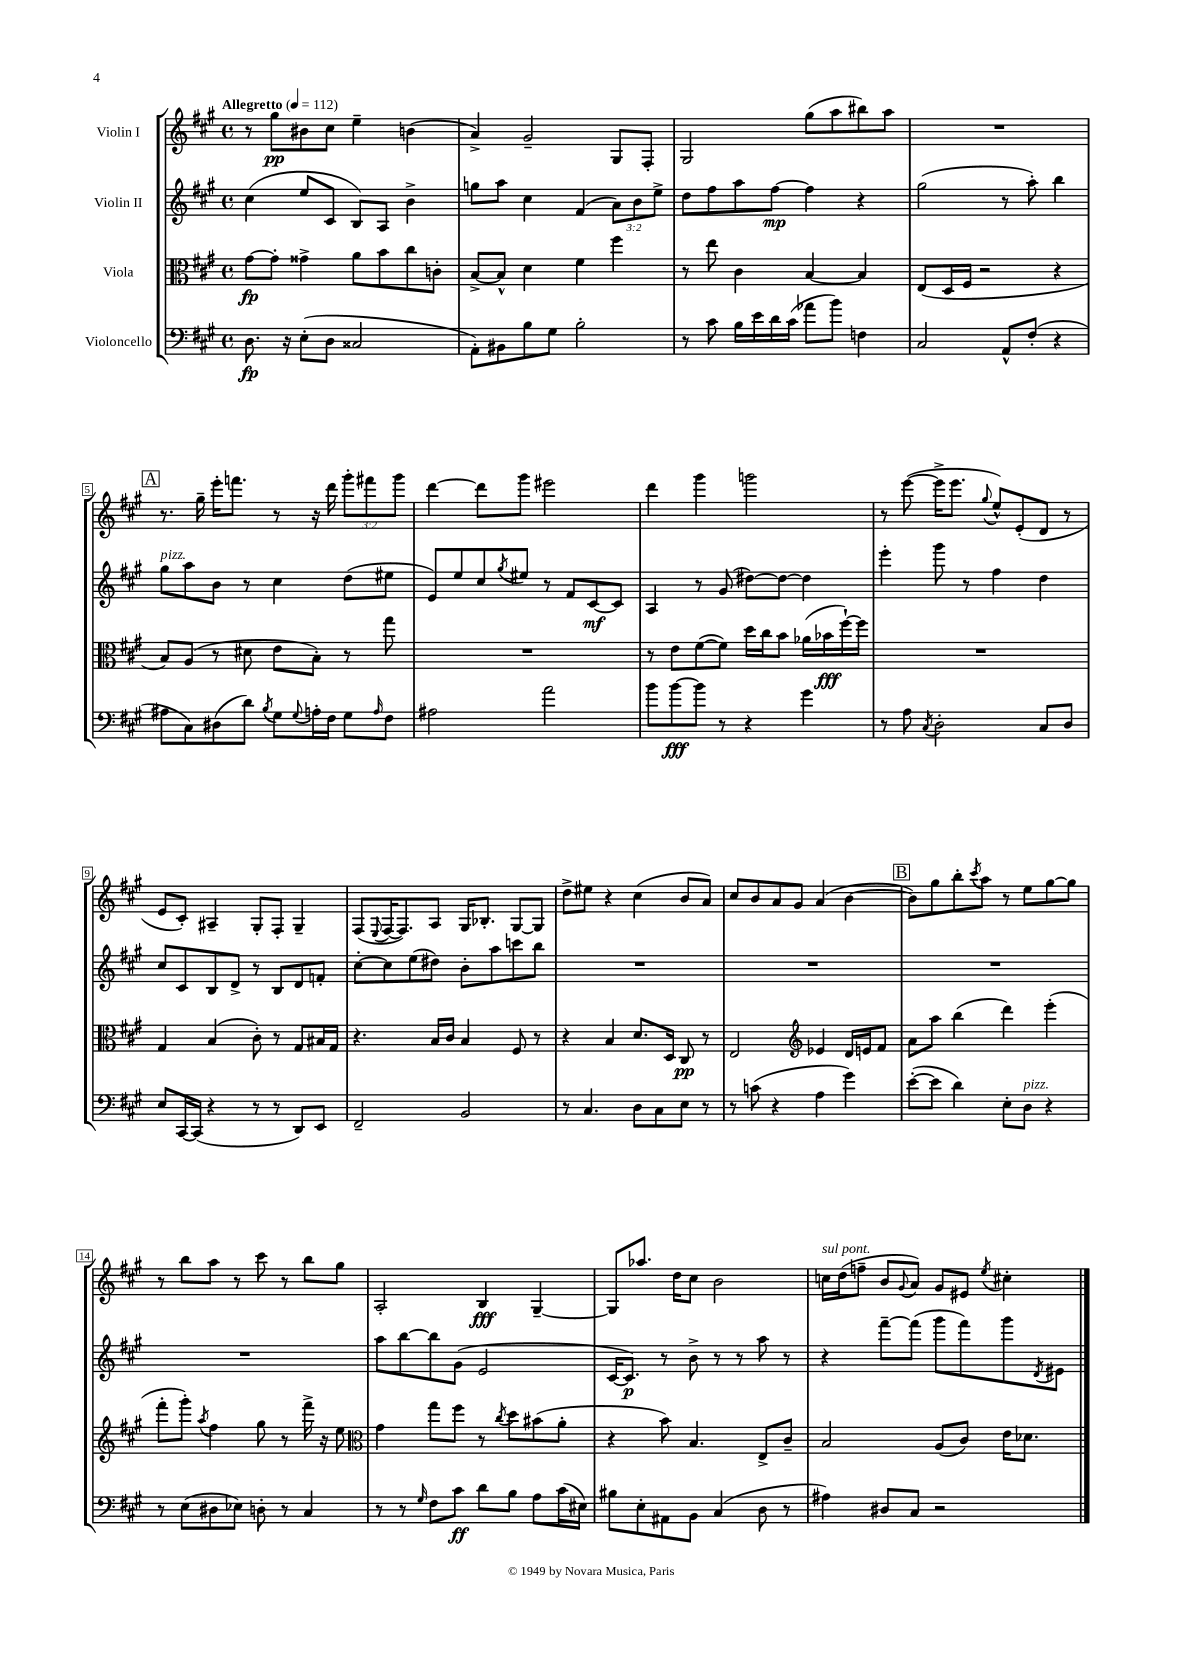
<<
\new StaffGroup <<
\new Staff = "s0" \with { instrumentName = "Violin I" } {
    \clef treble \key a \major \defaultTimeSignature \time 4/4 \override Staff.TupletNumber.text = #tuplet-number::calc-fraction-text \tempo "Allegretto" 4 = 112
    r8 gis''8\pp bis'8 cis''8 e''4-- b'4( |
    a'4->) gis'2-- gis8 fis8-. |
    gis2 gis''8( a''8 bis''8) a''8 |
    R1 |
    \mark \markup { \box "A" } r8. gis''16-- e'''16-. f'''8. r8 r16 d'''16 \tuplet 3/2 { gis'''8-. fis'''8 gis'''8 } |
    d'''4~ d'''8 gis'''8 eis'''2 |
    d'''4 gis'''4 g'''2 |
    r8 e'''8~( e'''16-> e'''8. \appoggiatura { gis''8 } e''8-^) e'8-.( d'8 r8 |
    e'8 cis'8-.) ais4-- gis8-. fis8-. gis4-- |
    fis8( \appoggiatura { e8 } fis16~ fis8.) a8 gis16 bes8.-. gis8~ gis8 |
    d''8-> eis''8 r4 cis''4( b'8 a'8) |
    cis''8 b'8 a'8 gis'8 a'4( b'4~ |
    \mark \markup { \box "B" } b'8) gis''8 b''8-. \acciaccatura { cis'''8 } a''8 r8 e''8 gis''8~ gis''8 |
    r8 b''8 a''8 r8 cis'''8 r8 b''8 gis''8 |
    a2-. b4\fff gis4~-- |
    gis8 aes''8. d''16 cis''8 b'2 |
    c''16^\markup { \italic "sul pont." } d''16( f''8-- b'8 \appoggiatura { gis'8 } a'8) gis'8 eis'8 \acciaccatura { e''8 } cis''4-. \bar "|." |
}
\new Staff = "s1" \with { instrumentName = "Violin II" } {
    \clef treble \key a \major \defaultTimeSignature \time 4/4 \override Staff.TupletNumber.text = #tuplet-number::calc-fraction-text
    cis''4( e''8 cis'8 b8) a8 b'4-> |
    g''8 a''8 cis''4 fis'4( \tuplet 3/2 { a'8) b'8 e''8-> } |
    d''8 fis''8 a''8 fis''8~\mp fis''4 r4 |
    gis''2( r8 a''8-.) b''4 |
    \mark \markup { \box "A" } gis''8^\markup { \italic "pizz." } a''8 b'8 r8 cis''4 d''8( eis''8 |
    e'8) e''8 cis''8 \acciaccatura { gis''8 } eis''8 r8 fis'8 cis'8~\mf cis'8 |
    a4 r8 gis'8( dis''8~) dis''8~ dis''4 |
    e'''4-. gis'''8 r8 fis''4 d''4 |
    cis''8 cis'8 b8 d'8-> r8 b8 d'8 f'8-. |
    cis''8~-. cis''8 e''8( dis''8) b'8-. a''8 c'''8 b''8 |
    R1 |
    R1 |
    \mark \markup { \box "B" } R1 |
    R1 |
    a''8 b''8~ b''8 gis'8( e'2 |
    cis'16~ cis'8.\p) r8 b'8-> r8 r8 a''8 r8 |
    r4 fis'''8~-- fis'''8( gis'''8 fis'''8) gis'''8 \acciaccatura { d'8 } eis'8 \bar "|." |
}
\new Staff = "s2" \with { instrumentName = "Viola" } {
    \clef alto \key a \major \defaultTimeSignature \time 4/4
    gis'8~\fp gis'8-. gisis'4-> a'8 b'8 cis''8 c'8-. |
    b8~-> b8-^ d'4 fis'4 fis''4 |
    r8 e''8 cis'4 b4~ b4 |
    e8( d16 fis16 r2 r4 |
    \mark \markup { \box "A" } b8) a8( r8 dis'8 e'8 b8-.) r8 gis''8 |
    R1 |
    r8 e'8 fis'8~( fis'8) d''16 cis''16 b'8 aes'16( bes'16\fff fis''16~-!) fis''16 |
    R1 |
    gis4 b4( cis'8-.) r8 gis8 bis16 gis16 |
    r4. b16 cis'16 b4 fis8 r8 |
    r4 b4 d'8. d16 cis8\pp r8 |
    e2 \clef treble ees'4 d'16 e'16 fis'8 |
    \mark \markup { \box "B" } a'8 a''8 b''4( d'''4) e'''4-.( |
    fis'''8-. gis'''8-.) \acciaccatura { a''8 } fis''4 gis''8 r8 fis'''16-> r16 e''8 |
    \clef alto gis'4 gis''8 fis''8 r8 \acciaccatura { cis''8 } d''8 bis'8( a'8-. |
    r4 b'8) b4. e8-> cis'8-- |
    b2 a8( cis'8) e'16 des'8. \bar "|." |
}
\new Staff = "s3" \with { instrumentName = "Violoncello" } {
    \clef bass \key a \major \defaultTimeSignature \time 4/4
    d8.\fp r16 e8-.( d8 cisis2 |
    a,8-.) bis,8 b8 gis8 b2-. |
    r8 cis'8 b16 e'16 d'16 cis'16( aes'8 b'8) f4 |
    cis2 a,8-^ fis8-.( r4 |
    \mark \markup { \box "A" } ais8 cis8) dis8( d'8) \acciaccatura { b8 } gis8 \appoggiatura { gis8 } a16-. fis16 gis8 \grace { a16 } fis8 |
    ais2 a'2 |
    b'8 b'8~\fff b'8 r8 r4 gis'4 |
    r8 a8 \acciaccatura { cis8 } d2-. cis8 d8 |
    e8 cis,16~ cis,16( r4 r8 r8 d,8) e,8 |
    fis,2-- b,2 |
    r8 cis4. d8 cis8 e8 r8 |
    r8 c'8( r4 a4 gis'4) |
    \mark \markup { \box "B" } e'8~-.( e'8 d'4) e8-. d8^\markup { \italic "pizz." } r4 |
    r8 e8( dis8 ees8) d8-. r8 cis4 |
    r8 r8 \grace { gis16 } fis8 cis'8\ff d'8 b8 a8 cis'16( eis16) |
    bis8 e8-. ais,8 b,8 cis4( d8 r8 |
    ais4) dis8 cis8 r2 \bar "|." |
}
>>
>>
\layout { \context { \Score \override BarNumber.stencil = #(make-stencil-boxer 0.1 0.3 ly:text-interface::print) } }
